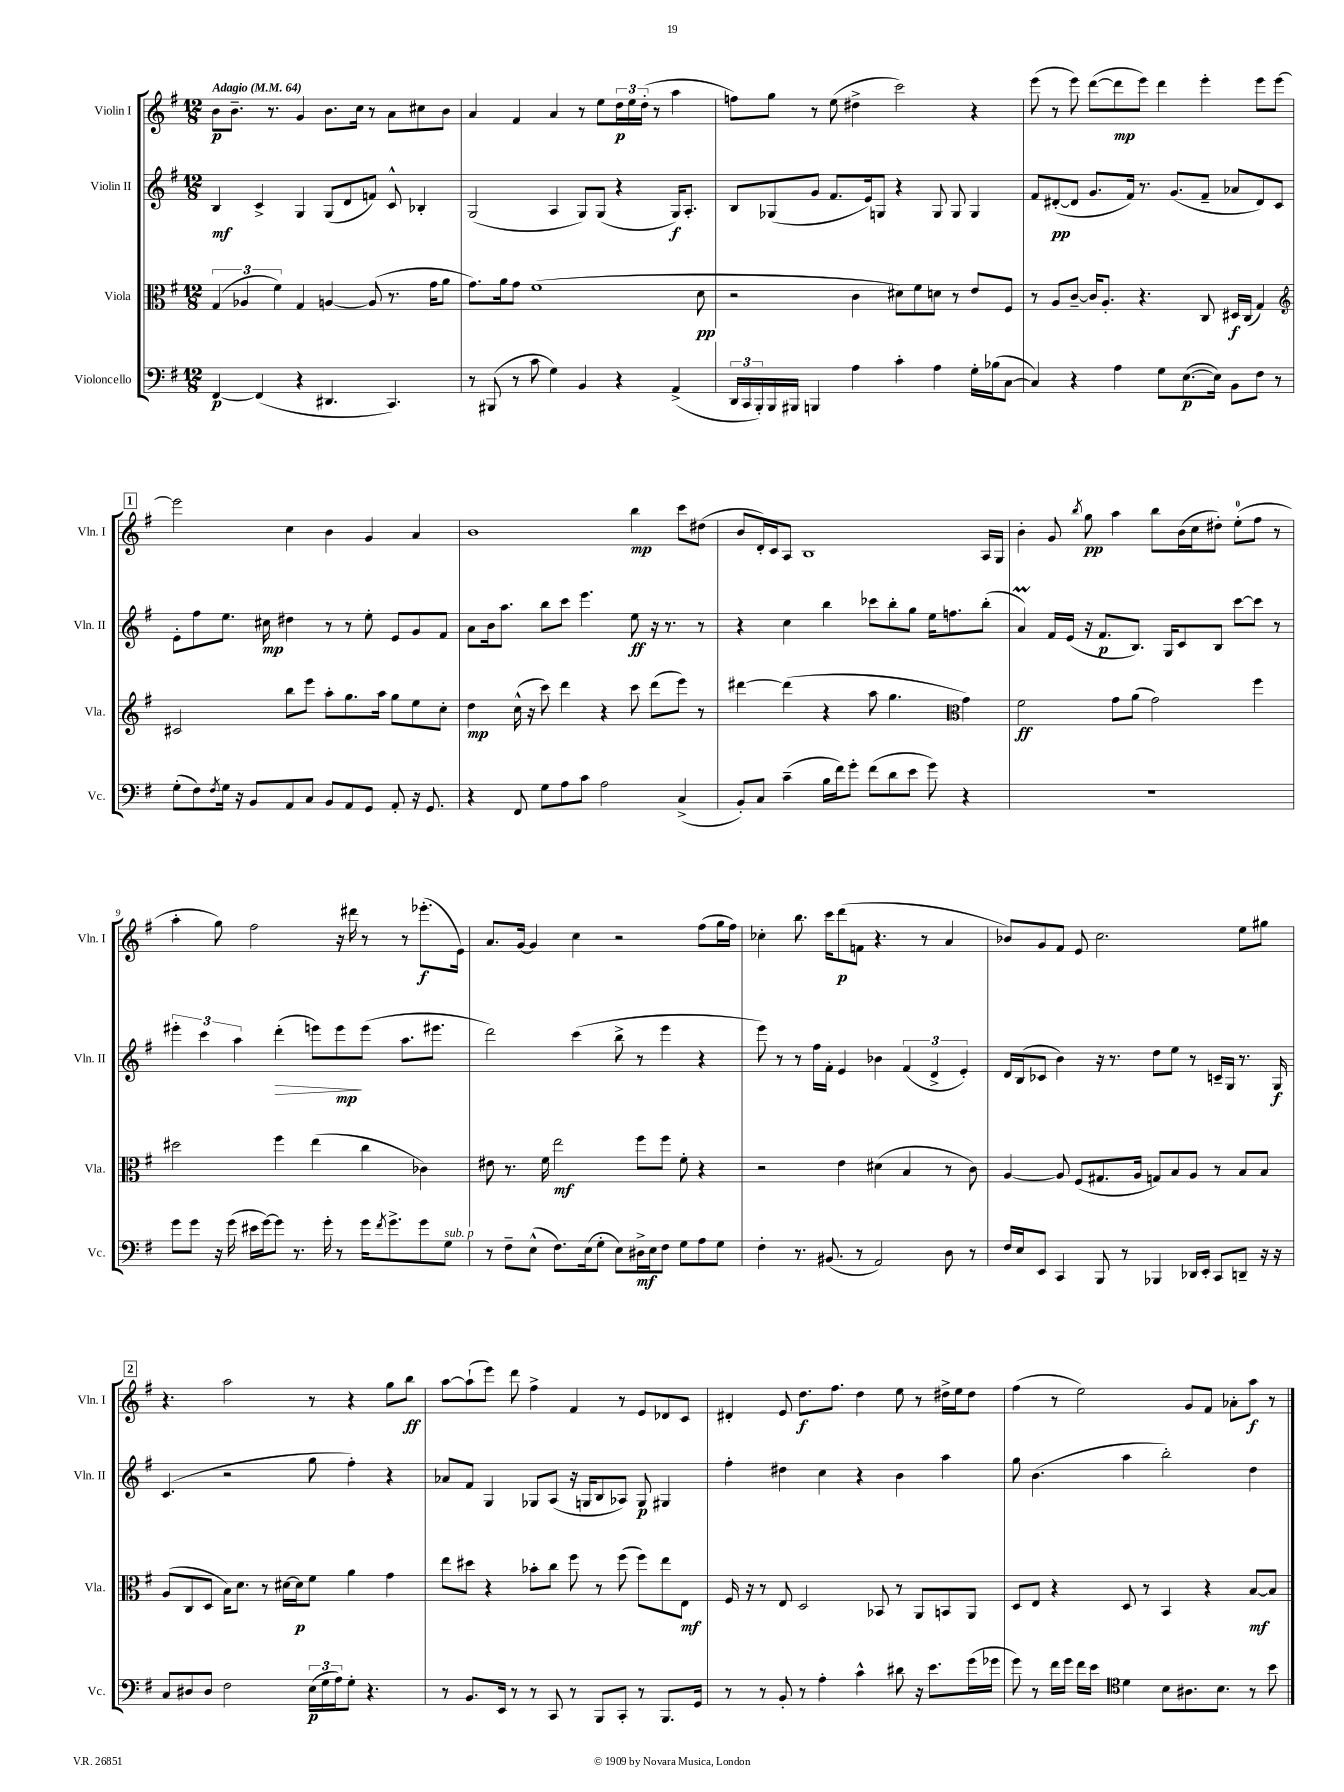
<<
\new StaffGroup <<
\new Staff = "s0" \with { instrumentName = "Violin I" shortInstrumentName = "Vln. I" } {
    \clef treble \key g \major \numericTimeSignature \time 12/8 \tempo "Adagio" 4 = 64
    b'8\p b'8.-- r8. g'4 b'8. c''16 r8 a'8 cis''8 b'8 |
    a'4 fis'4 a'4 r8 e''8 \tuplet 3/2 { d''16\p e''16 d''16-.( } r8 a''4 |
    f''8) g''8 r8 e''8( dis''4-> c'''2) r4 |
    e'''8( r8 e'''8) d'''8~( d'''8\mp e'''8) d'''4 e'''4-. e'''8 e'''8~ |
    \mark \markup { \box "1" } e'''2 c''4 b'4 g'4 a'4 |
    b'1 b''4\mp c'''8 dis''8( |
    b'8 d'16-.) c'16 a8 b1 a16 g16 |
    b'4-. g'8 \acciaccatura { b''8 } g''8\pp a''4 b''8 b'16( c''16 dis''8-.) e''8-0-.( fis''8 r8 |
    a''4-. g''8) fis''2 r16 dis'''16 r8 r8 ees'''8.-.\f( e'16) |
    a'8. g'16~ g'4 c''4 r2 fis''8( g''16 fis''16) |
    ces''4-. b''8. c'''16 d'''8\p( f'8 r4. r8 a'4 |
    bes'8) g'8 fis'8 e'8 c''2. e''8 gis''8 |
    \mark \markup { \box "2" } r4. a''2 r8 r4 g''8 b''8\ff |
    a''8~ a''8-!( e'''8) d'''8 fis''4-> fis'4 r8 e'8 des'8 c'8 |
    dis'4-. e'8 d''8.\f fis''8. d''4 e''8 r8 dis''16-> e''16 dis''8 |
    fis''4( r8 e''2) g'8 fis'8 aes'8-. a''8\f r8 \bar "|." |
}
\new Staff = "s1" \with { instrumentName = "Violin II" shortInstrumentName = "Vln. II" } {
    \clef treble \key g \major \numericTimeSignature \time 12/8
    b4\mf c'4-> g4 g8( d'8 f'8) c'8-^ bes4-. |
    g2( a4 g8) g8( r4 g16\f) a8.-. |
    b8 ges8( g'8 fis'8. e'16) g8 r4 g8 g8 g4 |
    fis'8 dis'8~-.\pp( dis'8 g'8. fis'16) r8. g'8.( fis'8-- aes'8 dis'8) c'8 |
    \mark \markup { \box "1" } e'8-. fis''8 e''8. cis''16\mp dis''4 r8 r8 e''8-. e'8 g'8 fis'8 |
    a'8 b'16 a''8. b''8 c'''8 e'''4. e''8\ff r16 r8. r8 |
    r4 c''4 b''4 ces'''8 b''8-. g''8 e''16 f''8. b''8-.( |
    a'4\prall) fis'16 e'16( r16 fis'8.\p b8.) g16 c'8 b8 c'''8~ c'''8 r8 |
    \tuplet 3/2 { eis'''4-. c'''4 a''4 } d'''4-.\>( e'''8) e'''8\mp\! e'''8( a''8. eis'''8. |
    d'''2) c'''4( b''8-> r8 e'''4 r4 |
    e'''8) r8 r8 fis''16 fis'16-. e'4 bes'4 \tuplet 3/2 { fis'4( d'4-> e'4-.) } |
    d'16 b16( ces'8 b'4) r16 r8. d''8 e''8 r8 c'16-- g16 r8. g16\f |
    \mark \markup { \box "2" } c'4.( r2 g''8 fis''4-.) r4 |
    aes'8 fis'8 g4 ges8 a8( r16 g16 b8 aes8) g8\p gis4 |
    fis''4-. dis''4 c''4 r4 b'4 a''4 |
    g''8 b'4.( a''4 b''2-.) d''4 \bar "|." |
}
\new Staff = "s2" \with { instrumentName = "Viola" shortInstrumentName = "Vla." } {
    \clef alto \key g \major \numericTimeSignature \time 12/8
    \tuplet 3/2 { g4( aes4 fis'4) } g4 a4~ a8( r8. g'16 a'8 |
    g'8.) a'16 g'8 fis'1( d'8\pp |
    r2 c'4 dis'8) fis'8 d'8 r8 e'8 fis8 |
    r8 a8 c'8~-- c'16 a8.-. r4. c8 dis16\f c16( g4) |
    \mark \markup { \box "1" } \clef treble cis'2 b''8 e'''8 a''8-. g''8. a''16 g''8 e''8 c''8-. |
    d''4\mp c''16-^( r16 c'''8) d'''4 r4 c'''8 d'''8( e'''8) r8 |
    dis'''4~ dis'''4( r4 a''8 g''4. \clef alto g'4) |
    fis'2\ff g'8 a'8( g'2) fis''4 |
    dis''2 fis''4 e''4( c''4 ces'4) |
    eis'8 r8. fis'16 e''2\mf fis''8 fis''8 fis'8-. r4 |
    r2 e'4 dis'4( b4 r8 c'8) |
    a4~ a8 fis8( gis8. a16 g8) b8 a8 r8 b8 b8 |
    \mark \markup { \box "2" } a8( c8 d8 b16) d'8. r8 dis'16~ dis'16\p fis'8 a'4 g'4 |
    e''8 dis''8 r4 bes'8-. c''8 fis''8 r8 fis''8( fis''8) e''8 e8\mf |
    fis16 r16 r8 e8 d2 bes,8 r8 a,8 b,8 a,8 |
    d8 e8 r4 d8 r8 b,4 r4 b8~\mf b8 \bar "|." |
}
\new Staff = "s3" \with { instrumentName = "Violoncello" shortInstrumentName = "Vc." } {
    \clef bass \key g \major \numericTimeSignature \time 12/8
    fis,4~\p fis,4( r4 dis,4. c,4.) |
    r8 bis,,8( r8 c'8 g4) b,4 r4 a,4->( |
    \tuplet 3/2 { d,16 c,16 b,,16-.) } b,,16 bis,,16 b,,4 a4 c'4-. a4 g16-. bes16( c8~ |
    c4) r4 a4 g8 e8.~\p( e16) b,8 fis8 r8 |
    \mark \markup { \box "1" } g8-.( fis8) \acciaccatura { fis8 } g16 r16 b,8 a,8 c8 b,8 a,8 g,8 a,8-. r16 g,8. |
    r4 fis,8 g8 a8 c'8 a2 c4->( |
    b,8-.) c8 c'4--( b16 fis'16) g'8-. fis'8( d'8 e'8 g'8) r4 |
    R1. |
    g'8 g'8 r16 g'16( eis'16 g'16~) g'8 r8. g'16-. r8 g'16 \acciaccatura { fis'8 } g'8.-> g'8 g8^\markup { \italic "sub. p" } |
    r8 fis8-- e8-^( fis8.) e16( g8-. e8) dis16->\mf e16 fis8 g8 a8 g8 |
    fis4-. r8. bis,8.( r8 a,2) d8 r8 |
    fis16 e16 e,8 c,4 b,,8 r8 bes,,4 des,16 e,16-. c,8 d,8-- r16 r16 |
    \mark \markup { \box "2" } c8 dis8 dis8 fis2 \tuplet 3/2 { e16\p( g16 a16) } g8-. r4. |
    r8 b,8. e,16 r8 r8 c,8 r8 b,,8 c,8-. r8 b,,8. g,16 |
    r8 r8 b,8-. r8 a4-. c'4-^ dis'8 r16 e'8. g'16( ges'16 |
    g'8) r8 fis'16 g'16 fis'16 e'16 \clef tenor d'4 b8 ais8. b8. r8 b'8 \bar "|." |
}
>>
>>
